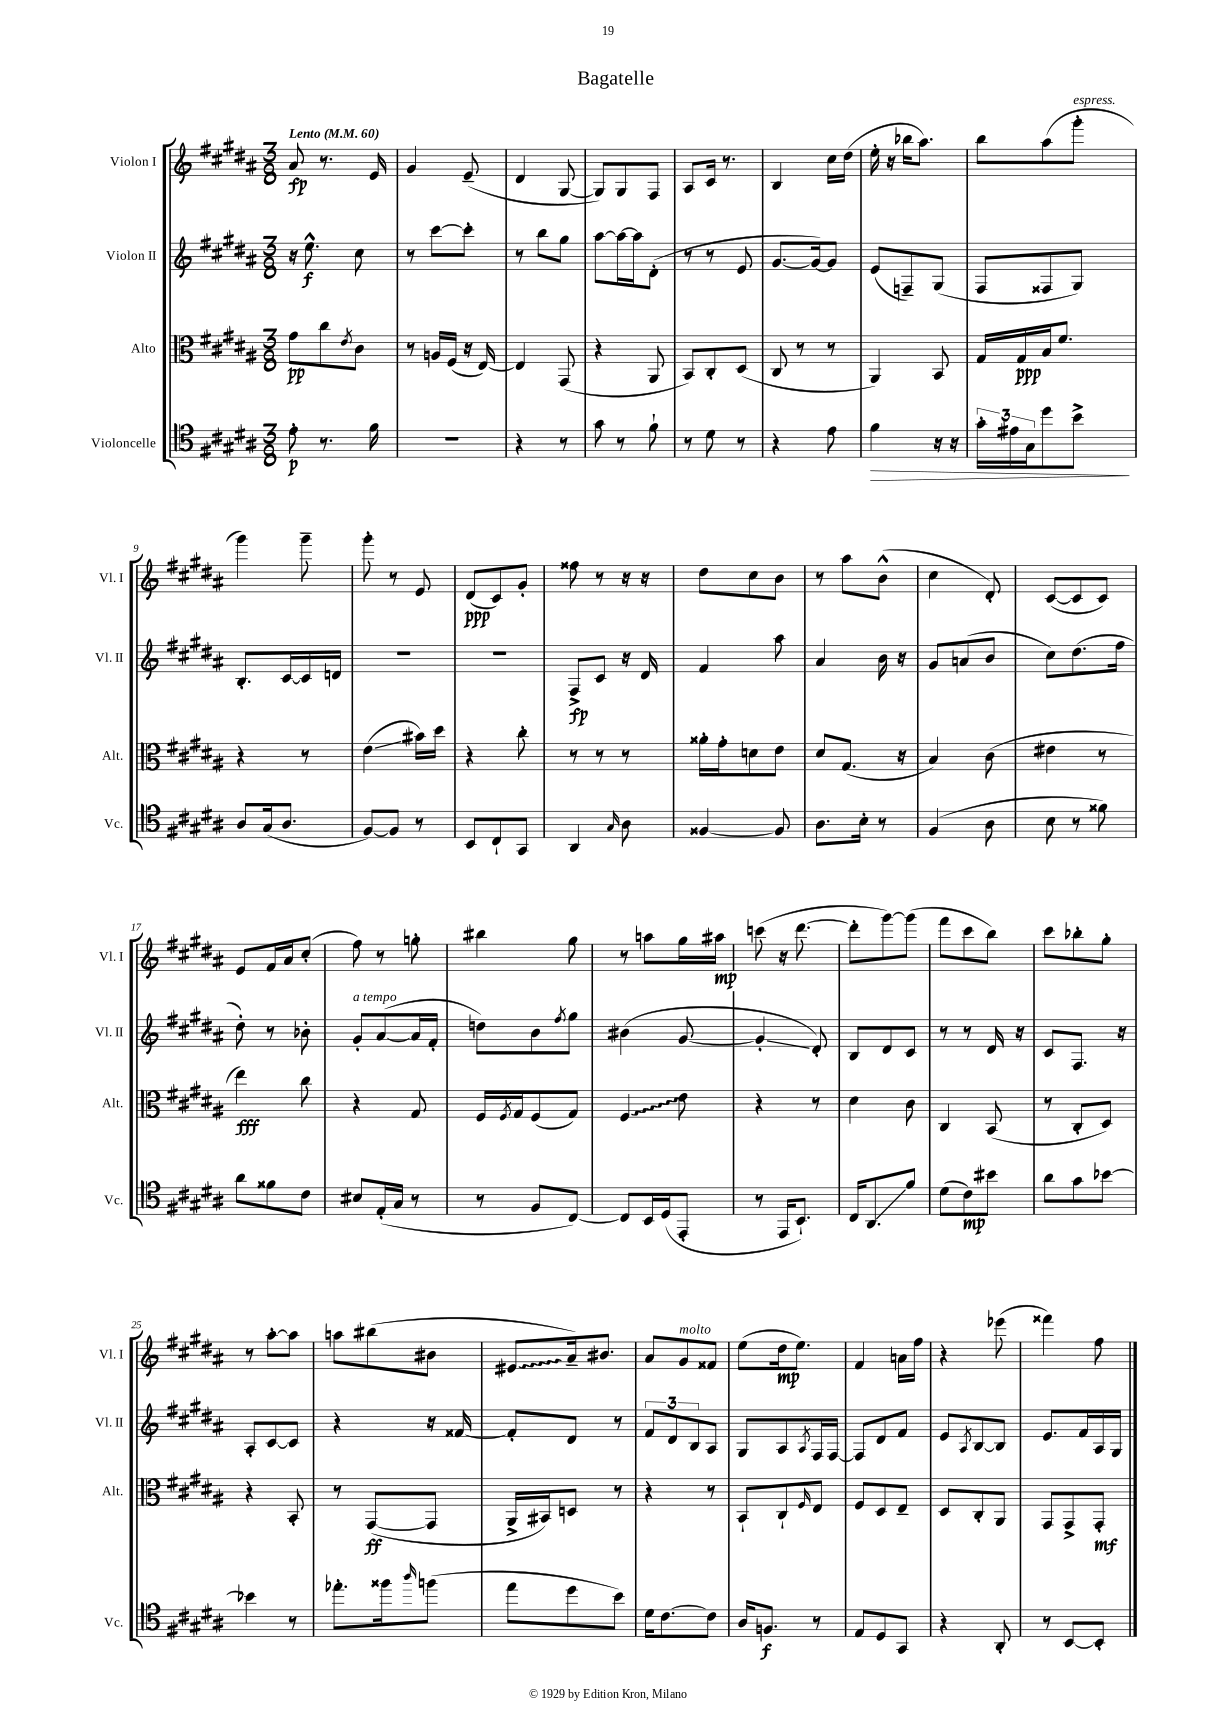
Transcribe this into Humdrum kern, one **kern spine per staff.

**kern	**kern	**kern	**kern
*staff4	*staff3	*staff2	*staff1
*clefC4	*clefC3	*clefG2	*clefG2
*k[f#c#g#d#a#]	*k[f#c#g#d#a#]	*k[f#c#g#d#a#]	*k[f#c#g#d#a#]
*M3/8	*M3/8	*M3/8	*M3/8
*MM60	*MM60	*MM60	*MM60
8e'\	8g#\L	16r	8a#/
.	.	8.ee^^\	.
8.r	8cc#\	.	8.r
.	8qe/	.	.
.	8c#\J	8cc#\	.
16f#\	.	.	16e/
=	=	=	=
4.r	8r	8r	4g#/
.	16A/LL	[8ccc#\L	.
.	(16F#/JJ	.	.
.	16r	8ccc#'\]J	(8e~/
.	[16E/)	.	.
=	=	=	=
4r	4E/]	8r	4d#/
.	.	8bb\L	.
8r	(8GG#/	8gg#\J	[8G#/
=	=	=	=
8g#\	4r	[8aa#\L	8G#/]L)
8r	.	16aa#\_L	8G#/
.	.	16aa#\]J	.
8f#`\	8AA#/	(8d#'\J	8F#/J
=	=	=	=
8r	8BB/L)	8r	8A#/L
8d#\	8C#'/	8r	16c#/Jk
.	.	.	8.r
8r	(8D#/J	8e/	.
=	=	=	=
4r	8C#/	[8.g#/L	4B/
.	8r	.	.
.	.	16g#/_k)	.
8e\	8r	8g#/]J	16cc#\LL
.	.	.	(16dd#\JJ
=	=	=	=
4f#\	4AA#/)	(8e/L	16ee'\
.	.	.	16r
.	.	8F~/)	16bb-\LK
.	.	.	8.aa#\J)
16r	8BB/	(8G#/J	.
16r	.	.	.
=	=	=	=
24g#'\LL	16G#/LL	8F#/L	8bb\L
24e#\	.	.	.
.	16G#/	.	.
24G#\J	.	.	.
8dd#\	16B/J	8F##/	(8aa#\
.	8.f#/J	.	.
8b^\J	.	8G#/J)	8ggg#'\J
=	=	=	=
8A#/L	4r	8.B'/L	4ggg#\)
(16G#/k	.	.	.
8.A#/J	.	[16c#/L	.
.	8r	16c#/]	8ggg#~\
.	.	16d/JJ	.
=	=	=	=
[8F#/L)	(4e\	4.r	8ggg#'\
8F#/]J	.	.	8r
8r	16b#\LL)	.	8e/
.	16dd#\JJ	.	.
=	=	=	=
8BB/L	4r	4.r	(8d#/L
8C#`/	.	.	8c#/)
8GG#/J	8cc#'\	.	8g#'/J
=	=	=	=
4AA#/	8r	8F#^/L	8ff##\
.	8r	8c#/J	8r
16qqG#/	.	.	.
8A#\	8r	16r	16r
.	.	16d#/	16r
=	=	=	=
[4F##/	16a##'\LL	4f#/	8dd#\L
.	16g#'\J	.	.
.	8d\	.	8cc#\
8F##/]	8e\J	8aa#\	8b\J
=	=	=	=
8.A#\L	8d#/L	4a#/	8r
.	(8.G#/J	.	8aa#\L
16B'\Jk	.	.	.
8r	.	16b\	(8b^^\J
.	16r	16r	.
=	=	=	=
(4F#/	4B/)	8g#/L	4cc#\
.	.	(8a/	.
8A#\	(8c#\	8b/J	8d#'/)
=	=	=	=
8B\	4e#\	8cc#\L)	([8c#/L
8r	.	(8.dd#\	8c#/]
8f##\)	8r	.	8c#/J)
.	.	16ff#\Jk	.
=	=	=	=
8a#\L	4ee\)	8dd#'\)	8e/L
8f##\	.	8r	16f#/L
.	.	.	16a#/J
8c#\J	8cc#\	8b-'\	(8cc#'/J
=	=	=	=
8B#/L	4r	8g#'/L	8ff#\)
(16E'/L	.	([8a#/	8r
16G#/JJ	.	.	.
8r	8G#/	16a#/]L	8gg'\
.	.	16f#'/JJ	.
=	=	=	=
8r	16F#/LL	8dd\L)	4bb#\
.	8qF#/	.	.
.	16G#/J	.	.
8F#/L	(8F#/	8b\	.
.	.	8qff#/	.
[8C#/J)	8G#/J)	8gg#\J	8gg#\
=	=	=	=
8C#/]L	4F#/	(4b#\	8r
16BB/L	.	.	8aa\L
(16D#/J	.	.	.
8EE'/J	8e\	[8g#/	16gg#\L
.	.	.	16aa#\JJ
=	=	=	=
8r	4r	4g#'/]	(8ccc\
16EE/LK	.	.	16r
8.BB`/J)	.	.	[8.ddd#\
.	8r	8d#'/)	.
=	=	=	=
16C#/LK	4d#\	8B/L	8ddd#'\]L
8.AA#/	.	.	.
.	.	8d#/	[8ggg#\)
8f#/J	8c#\	8c#/J	(8ggg#\]J
=	=	=	=
(8d#\L	4C#/	8r	8fff#\L
8c#\)	.	8r	8ccc#\
8b#\J	(8BB/	16d#/	8bb\J)
.	.	16r	.
=	=	=	=
8a#\L	8r	8c#/L	8ccc#\L
8g#\	8C#'/L	8.F#/J	8bb-'\
[8b-\J	8D#/J)	.	8gg#'\J
.	.	16r	.
=	=	=	=
4b-\]	4r	8A#'/L	8r
.	.	[8c#/	[8aa#'\L
8r	8BB'/	8c#/]J	8aa#\]J
=	=	=	=
8.ee-'\L	8r	4r	8aa\L
.	([8GG#/L	.	(8bb#\
16ff##\k	.	.	.
16qqaa#/	.	.	.
(8ff\J	8GG#/]J	16r	8b#\J
.	.	[16f##/	.
=	=	=	=
8ee\L	16AA#^/LL	8f##'/]L	8e#/L
.	16BB#/J)	.	.
8dd#\	8D/J	8d#/J	16a#~/k)
.	.	.	8.b#/J
8b\J)	8r	8r	.
=	=	=	=
16d#\LK	4r	12f#/L	8a#/L
[8.c#\	.	.	.
.	.	12d#/	.
.	.	.	8g#/
.	.	12B/	.
8c#\]J	8r	8A#/J	8f##/J
=	=	=	=
16A#/LK	8BB`/L	8G#/L	(8ee\L
8.F/J	.	.	.
.	8C#`/	8A#/	16dd#\k
.	.	.	8.ee\J)
.	16qqF#/	8qA#/	.
8r	8E/J	16F#/L	.
.	.	[16F#/JJ	.
=	=	=	=
8E/L	8F#/L	8F#/]L	4f#/
8D#/	8D#/	8d#/	.
8GG#/J	8E~/J	8f#/J	16a\LL
.	.	.	16ff#\JJ
=	=	=	=
4r	8D#/L	8e/L	4r
.	.	8qA#/	.
.	8C#'/	[8B/	.
8AA#'/	8AA#/J	8B/]J	(8eee-\
=	=	=	=
8r	8GG#/L	8.e/L	4fff##\)
[8BB/L	8GG#^/	.	.
.	.	16f#/L	.
8BB'/]J	8GG#'/J	16A#/	8ff#\
.	.	16G#/JJ	.
==	==	==	==
*-	*-	*-	*-
